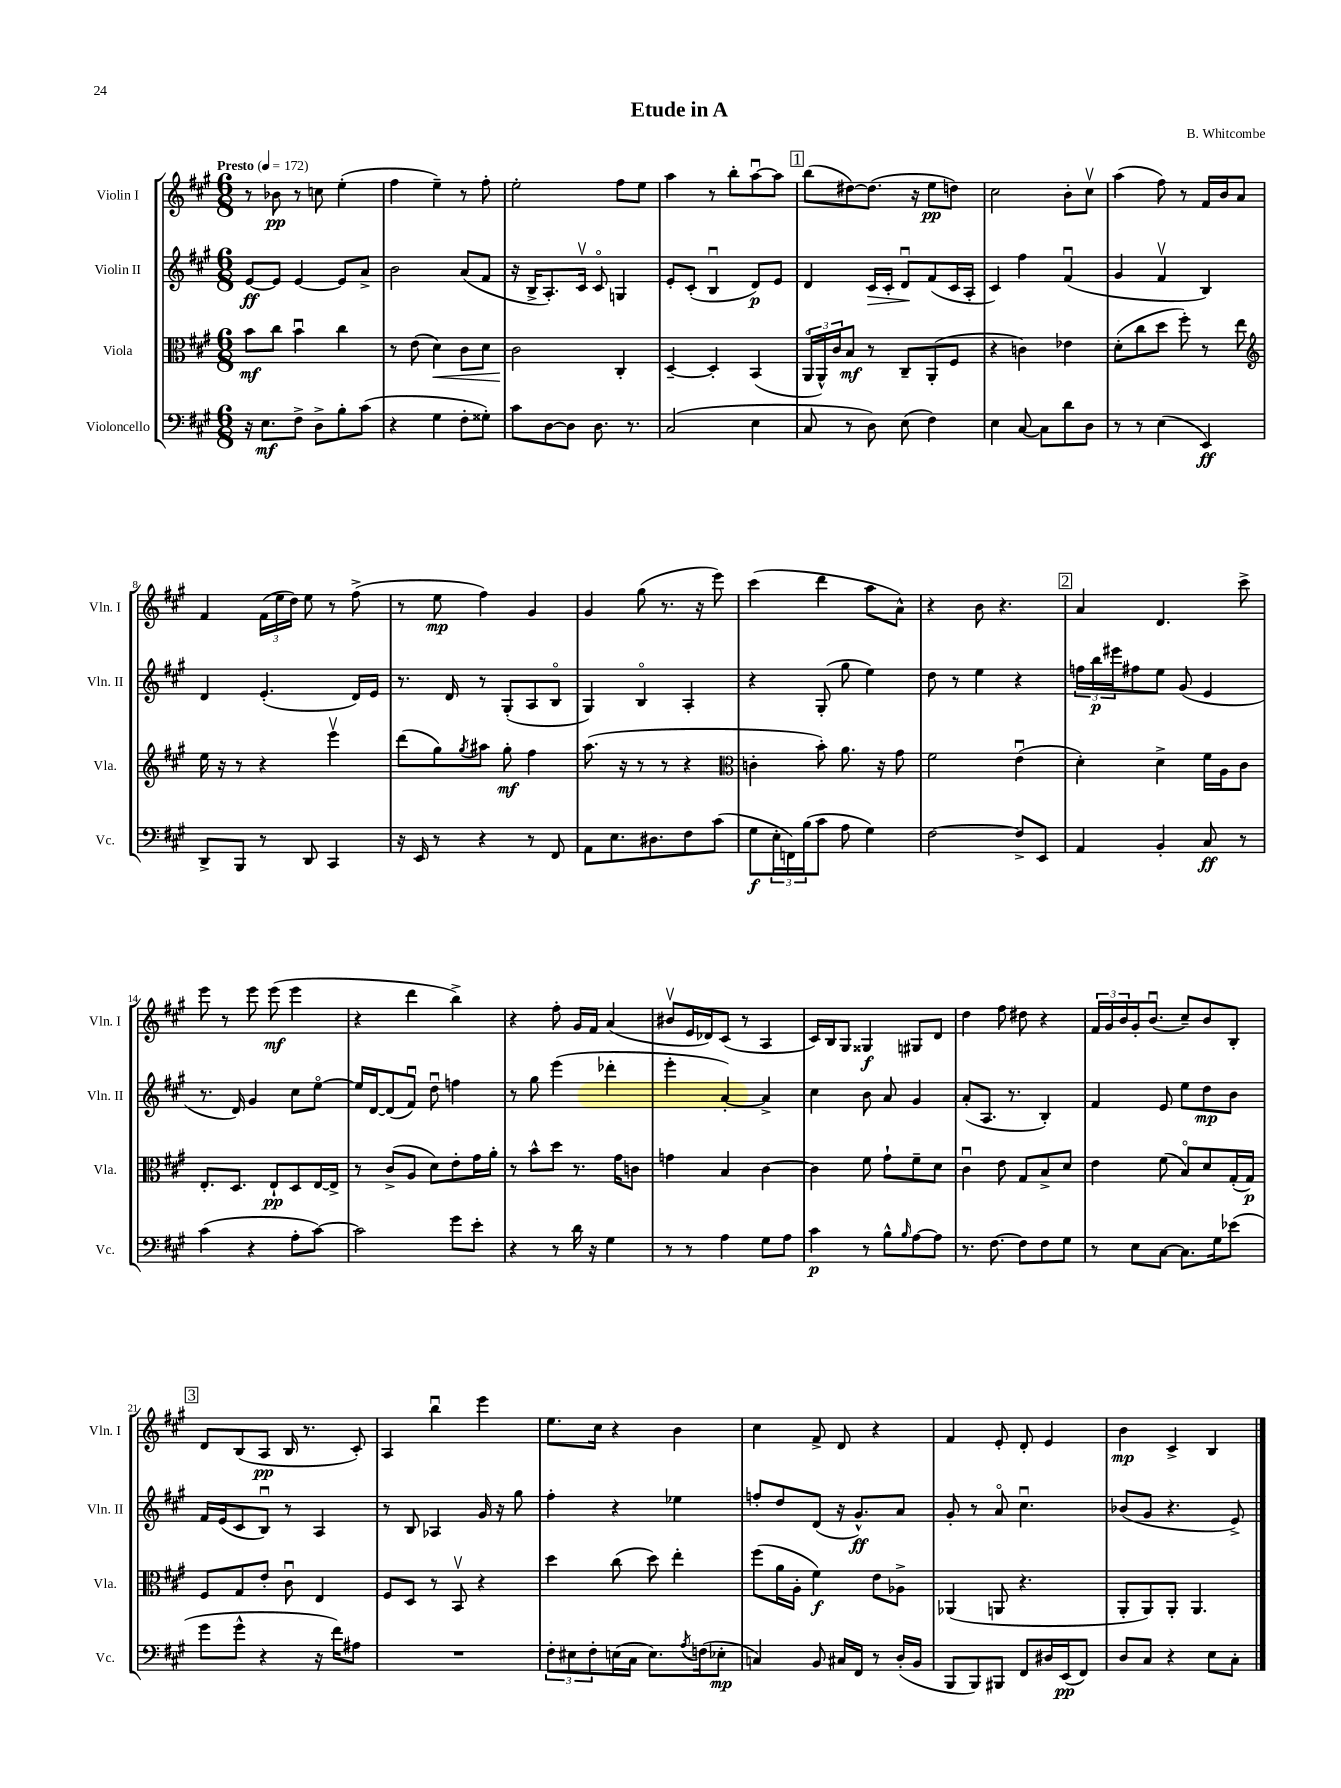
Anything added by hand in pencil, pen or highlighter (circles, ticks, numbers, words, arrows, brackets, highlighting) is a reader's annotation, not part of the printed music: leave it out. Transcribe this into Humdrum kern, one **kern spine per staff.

**kern	**dynam	**kern	**dynam	**kern	**dynam	**kern	**dynam
*part4	*part4	*part3	*part3	*part2	*part2	*part1	*part1
*staff4	*staff4	*staff3	*staff3	*staff2	*staff2	*staff1	*staff1
*I"Violoncello	*	*I"Viola	*	*I"Violin II	*	*I"Violin I	*
*I'Vc.	*	*I'Vla.	*	*I'Vln. II	*	*I'Vln. I	*
*clefF4	*	*clefC3	*	*clefG2	*	*clefG2	*
*k[f#c#g#]	*	*k[f#c#g#]	*	*k[f#c#g#]	*	*k[f#c#g#]	*
*M6/8	*	*M6/8	*	*M6/8	*	*M6/8	*
*MM172	*	*MM172	*	*MM172	*	*MM172	*
=1	=1	=1	=1	=1	=1	=1	=1
!	!	!	!	!	!	!LO:TX:a:B:t=Presto	!
16r	.	8b\L	mf	[8e/L	ff	8r	.
8.E\L	mf	.	.	.	.	.	.
.	.	8cc#\J	.	8e/J]	.	8b-X\	pp
8F#^\J	.	4bu\	.	[4e/	.	8r	.
8D^\L	.	.	.	.	.	8ccn\	.
8B'\	.	4cc#\	.	8e/L]	.	(4ee'\	.
(8c#\J	.	.	.	8a^/J	.	.	.
=2	=2	=2	=2	=2	=2	=2	=2
4r	.	8r	.	2b\	.	4ff#\	.
.	.	(8e\	.	.	.	.	.
!	!	!	!LO:HP:b	!	!	!	!
4G#\	.	4d\)	<	.	.	4ee~\)	.
8F#'\L	.	8c#\L	.	(8a/L	.	8r	.
8G##X'\J)	.	8d\J	.	8f#/J	.	8ff#'\	.
=3	=3	=3	=3	=3	=3	=3	=3
8c#\L	.	2c#\	.	16r	.	2ee'\	.
.	.	.	.	16B^/KL	.	.	.
[8D\	.	.	.	8.A'/)	.	.	.
8D\J]	.	.	.	.	.	.	.
.	.	.	.	16c#v/Jk	.	.	.
8.D\	.	.	.	8c#/	.	.	.
.	.	4C#'/	[	4Gn/	.	8ff#\L	.
8.r	.	.	.	.	.	.	.
.	.	.	.	.	.	8ee\J	.
=4	=4	=4	=4	=4	=4	=4	=4
(2C#/	.	[4D~/	.	8e'/L	.	4aa\	.
.	.	.	.	(8c#'/J	.	.	.
.	.	4D'/]	.	4Bu/	.	8r	.
.	.	.	.	.	.	8bb'\L	.
4E\	.	(4BB/	.	8d/L)	p	[8aau\	.
.	.	.	.	8e/J	.	8aa\J]	.
!!LO:REH:place=s1:t=1
=5	=5	=5	=5	=5	=5	=5	=5
8C#/	.	24AA/LL	.	4d/	.	(8bb\L	.
.	.	24AA^^/)	.	.	.	.	.
.	.	24c#/J	.	.	.	.	.
8r	.	8B/J	mf	.	.	[8dd#X\)	.
!	!	!	!	!	!LO:HP:b	!	!
8D\)	.	8r	.	16c#/LL	>	(8.dd#\J]	.
.	.	.	.	16c#'/JJ	.	.	.
(8E\	.	8C#~/L	.	8du/L	.	.	.
.	.	.	.	.	.	16r	.
4F#\)	.	(8AA'/	.	(8f#/	]	8ee\L	pp
.	.	8F#/J	.	16c#/L	.	8ddn\J)	.
.	.	.	.	16A'/JJ	.	.	.
=6	=6	=6	=6	=6	=6	=6	=6
4E\	.	4r	.	4c#/)	.	2cc#\	.
[8C#/	.	4cn\)	.	4ff#\	.	.	.
8C#\L]	.	.	.	.	.	.	.
8d\	.	4e-X\	.	(4f#u/	.	8b'\L	.
8D\J	.	.	.	.	.	8cc#v\J	.
=7	=7	=7	=7	=7	=7	=7	=7
8r	.	(8d'\L	.	4g#/	.	(4aa\	.
8r	.	8cc#\	.	.	.	.	.
(4E\	.	8dd\J	.	4f#v/	.	8ff#\)	.
.	.	8ff#'\)	.	.	.	8r	.
4EE/)	ff	8r	.	4B/)	.	16f#/LL	.
.	.	.	.	.	.	16b/J	.
.	.	8ee\	.	.	.	8a/J	.
!!LO:LB:g=z
=8	=8	=8	=8	=8	=8	=8	=8
*	*	*clefG2	*	*	*	*	*
8DD^/L	.	16ee\	.	4d/	.	4f#/	.
.	.	16r	.	.	.	.	.
8BBB/J	.	8r	.	.	.	.	.
8r	.	4r	.	(4.e'/	.	(24f#\LL	.
.	.	.	.	.	.	24ee\	.
.	.	.	.	.	.	24dd\JJ)	.
8DD/	.	.	.	.	.	8ee\	.
4CC#/	.	4eeev\	.	.	.	8r	.
.	.	.	.	16d/LL)	.	(8ff#^\	.
.	.	.	.	16e/JJ	.	.	.
=9	=9	=9	=9	=9	=9	=9	=9
16r	.	(8ddd\L	.	8.r	.	8r	.
16EE/	.	.	.	.	.	.	.
8r	.	8gg#\)	.	.	.	8ee\	mp
.	.	.	.	16d/	.	.	.
.	.	8qgg#/	.	.	.	.	.
4r	.	8aa#X\J	.	8r	.	4ff#\)	.
.	.	8gg#'\	mf	(8G#'/L	.	.	.
8r	.	4ff#\	.	8A/	.	4g#/	.
8FF#/	.	.	.	8B/J	.	.	.
=10	=10	=10	=10	=10	=10	=10	=10
8AA\L	.	(8.aa\	.	4G#/)	.	4g#/	.
8.E\	.	.	.	.	.	.	.
.	.	16r	.	.	.	.	.
.	.	8r	.	4B/	.	(8gg#\	.
8.D#X\	.	.	.	.	.	.	.
.	.	8r	.	.	.	8.r	.
8F#\	.	4r	.	4A'/	.	.	.
.	.	.	.	.	.	16r	.
(8c#\J	.	.	.	.	.	8eee\)	.
=11	=11	=11	=11	=11	=11	=11	=11
*	*	*clefC3	*	*	*	*	*
8G#\L	f	4cn'\	.	4r	.	(4ccc#\	.
24E'\L	.	.	.	.	.	.	.
24FFn\)	.	.	.	.	.	.	.
(24B\J	.	.	.	.	.	.	.
8c#\J	.	8b'\)	.	(8G#'/	.	4ddd\	.
8A\	.	8.a\	.	8gg#\	.	.	.
4G#\)	.	.	.	4ee\)	.	8aa\L	.
.	.	16r	.	.	.	.	.
.	.	8g#\	.	.	.	8a^^\J)	.
=12	=12	=12	=12	=12	=12	=12	=12
[2F#\	.	2f#\	.	8dd\	.	4r	.
.	.	.	.	8r	.	.	.
.	.	.	.	4ee\	.	8b\	.
.	.	.	.	.	.	4.r	.
8F#^/L]	.	(4eu\	.	4r	.	.	.
8EE/J	.	.	.	.	.	.	.
!!LO:REH:place=s1:t=2
=13	=13	=13	=13	=13	=13	=13	=13
4AA/	.	4d'\)	.	24ffn\LL	.	4a/	.
.	.	.	.	24bb\	p	.	.
.	.	.	.	24eee#X\J	.	.	.
.	.	.	.	8ff#X\	.	.	.
4BB'/	.	4d^\	.	8ee\J	.	4.d/	.
.	.	.	.	(8g#/	.	.	.
8C#/	ff	16f#\LL	.	4e/	.	.	.
.	.	16A\J	.	.	.	.	.
8r	.	8c#\J	.	.	.	8ccc#^\	.
!!LO:LB:g=z
=14	=14	=14	=14	=14	=14	=14	=14
(4c#\	.	8.E'/L	.	8.r	.	8eee\	.
.	.	.	.	.	.	8r	.
.	.	8.D/J	.	16d/)	.	.	.
4r	.	.	.	4g#/	.	8eee\	.
.	.	8E`/L	pp	.	.	(8eee\	mf
8A'\L	.	8D/	.	8cc#\L	.	4eee\	.
[8c#\J)	.	[16E/L	.	[8ee\J	.	.	.
.	.	16E^/JJ]	.	.	.	.	.
=15	=15	=15	=15	=15	=15	=15	=15
2c#\]	.	8r	.	16ee/LL]	.	4r	.
.	.	.	.	[16d/J	.	.	.
.	.	(8c#^/L	.	(8d/]	.	.	.
.	.	8A/J	.	8f#u/J)	.	4ddd\	.
.	.	8d\L)	.	8ddu\	.	.	.
8g#\L	.	8e'\	.	4ffn\	.	4bb^\)	.
8e'\J	.	16g#\L	.	.	.	.	.
.	.	16a'\JJ	.	.	.	.	.
=16	=16	=16	=16	=16	=16	=16	=16
4r	.	8r	.	8r	.	4r	.
.	.	8b^^\L	.	8gg#\	.	.	.
8r	.	8dd\J	.	(4eee\	.	8ff#'\	.
16d\	.	8.r	.	.	.	16g#/LL	.
16r	.	.	.	.	.	16f#/JJ	.
4G#\	.	.	.	4ddd-X'\	.	(4a/	.
.	.	16g#\KL	.	.	.	.	.
.	.	8cn\J	.	.	.	.	.
=17	=17	=17	=17	=17	=17	=17	=17
8r	.	4gn\	.	4eee'\	.	8b#Xv/L	.
8r	.	.	.	.	.	16e/L	.
.	.	.	.	.	.	16d-X/J)	.
4A\	.	4B/	.	[4a'/)	.	(8c#/J	.
.	.	.	.	.	.	8r	.
8G#\L	.	[4c#\	.	4a^/]	.	4A/	.
8A\J	.	.	.	.	.	.	.
=18	=18	=18	=18	=18	=18	=18	=18
4c#\	p	4c#\]	.	4cc#\	.	16c#/LL)	.
.	.	.	.	.	.	16B/J	.
.	.	.	.	.	.	8G#/J	.
8r	.	8f#\	.	8b\	.	4G##X/	f
8B^^\L	.	8g#`\L	.	8a/	.	.	.
16qqB/	.	.	.	.	.	.	.
[8A\	.	8f#~\	.	4g#/	.	8G#X/L	.
8A\J]	.	8d\J	.	.	.	8d/J	.
=19	=19	=19	=19	=19	=19	=19	=19
8.r	.	4c#u\	.	(8a'/L	.	4dd\	.
.	.	.	.	8.A/J	.	.	.
[8.F#\	.	.	.	.	.	.	.
.	.	8e\	.	.	.	8ff#\	.
.	.	.	.	8.r	.	.	.
8F#\L]	.	8G#/L	.	.	.	8dd#X\	.
8F#\	.	8B^/	.	4B'/)	.	4r	.
8G#\J	.	8d/J	.	.	.	.	.
=20	=20	=20	=20	=20	=20	=20	=20
8r	.	4e\	.	4f#/	.	24f#/LL	.
.	.	.	.	.	.	24g#/	.
.	.	.	.	.	.	24b/	.
8E\L	.	.	.	.	.	16g#'/J	.
.	.	.	.	.	.	(8.bu/J	.
[8C#\J	.	(8f#\	.	8e/	.	.	.
8.C#\L]	.	8B/L)	.	8ee\L	.	8cc#~/L)	.
.	.	8d/	.	8dd\	mp	8b/	.
16G#\k	.	.	.	.	.	.	.
(8e-X\J	.	(16G#'/L	.	8b\J	.	8B'/J	.
.	.	16G#/JJ)	p	.	.	.	.
!!LO:LB:g=z
!!LO:REH:place=s1:t=3
=21	=21	=21	=21	=21	=21	=21	=21
8g#\L	.	8F#/L	.	16f#/LL	.	8d/L	.
.	.	.	.	(16e/J	.	.	.
8g#^^\J	.	8G#/	.	8c#/	.	(8B/	.
4r	.	8e'/J	.	8Bu/J)	.	8A/J	pp
.	.	8c#u\	.	8r	.	16B/	.
.	.	.	.	.	.	8.r	.
16r	.	4E/	.	4A/	.	.	.
16f#\KL)	.	.	.	.	.	.	.
8A#X\J	.	.	.	.	.	8c#'/)	.
=22	=22	=22	=22	=22	=22	=22	=22
2.r	.	8F#/L	.	8r	.	4A/	.
.	.	8D/J	.	8B/	.	.	.
.	.	8r	.	4A-X/	.	4bbu\	.
.	.	8BBv/	.	.	.	.	.
.	.	4r	.	16g#/	.	4eee\	.
.	.	.	.	16r	.	.	.
.	.	.	.	8gg#\	.	.	.
=23	=23	=23	=23	=23	=23	=23	=23
12F#'\L	.	4dd\	.	4ff#'\	.	8.ee\L	.
12E#X\	.	.	.	.	.	.	.
12F#'\	.	.	.	.	.	.	.
.	.	.	.	.	.	16cc#\Jk	.
(16En\L	.	(8cc#\	.	4r	.	4r	.
16C#\JJ	.	.	.	.	.	.	.
8.E\L)	.	8dd\)	.	.	.	.	.
.	.	4ee'\	.	4ee-X\	.	4b\	.
8qA/	.	.	.	.	.	.	.
(16Fn\k	.	.	.	.	.	.	.
8E-X'\J	mp	.	.	.	.	.	.
=24	=24	=24	=24	=24	=24	=24	=24
4Cn/)	.	(8ff#\L	.	8ffn'/L	.	4cc#\	.
.	.	16a\L	.	8dd/	.	.	.
.	.	16A'\JJ	.	.	.	.	.
8BB/	.	4f#\)	f	(8d/J	.	8f#^/	.
16C#X/LL	.	.	.	16r	.	8d/	.
16FF#/JJ	.	.	.	8.g#^^/L)	ff	.	.
8r	.	8e\L	.	.	.	4r	.
(16D'/LL	.	8A-X^\J	.	8a/J	.	.	.
16BB/JJ	.	.	.	.	.	.	.
=25	=25	=25	=25	=25	=25	=25	=25
8BBB/L	.	(4AA-X/	.	8g#'/	.	4f#/	.
8BBB/)	.	.	.	8r	.	.	.
8BBB#X/J	.	8AAn/	.	8a/	.	8e'/	.
8FF#/L	.	4.r	.	4.cc#u\	.	8d'/	.
16D#X/L	.	.	.	.	.	4e/	.
(16EE/J	pp	.	.	.	.	.	.
8FF#/J)	.	.	.	.	.	.	.
=26	=26	=26	=26	=26	=26	=26	=26
8D/L	.	8AA'/L	.	(8b-X/L	.	4b\	mp
8C#/J	.	8AA/)	.	8g#/J	.	.	.
4r	.	8AA'/J	.	4.r	.	4c#^/	.
.	.	4.AA/	.	.	.	.	.
8E\L	.	.	.	.	.	4B/	.
8C#'\J	.	.	.	8e^/)	.	.	.
==	==	==	==	==	==	==	==
*-	*-	*-	*-	*-	*-	*-	*-
